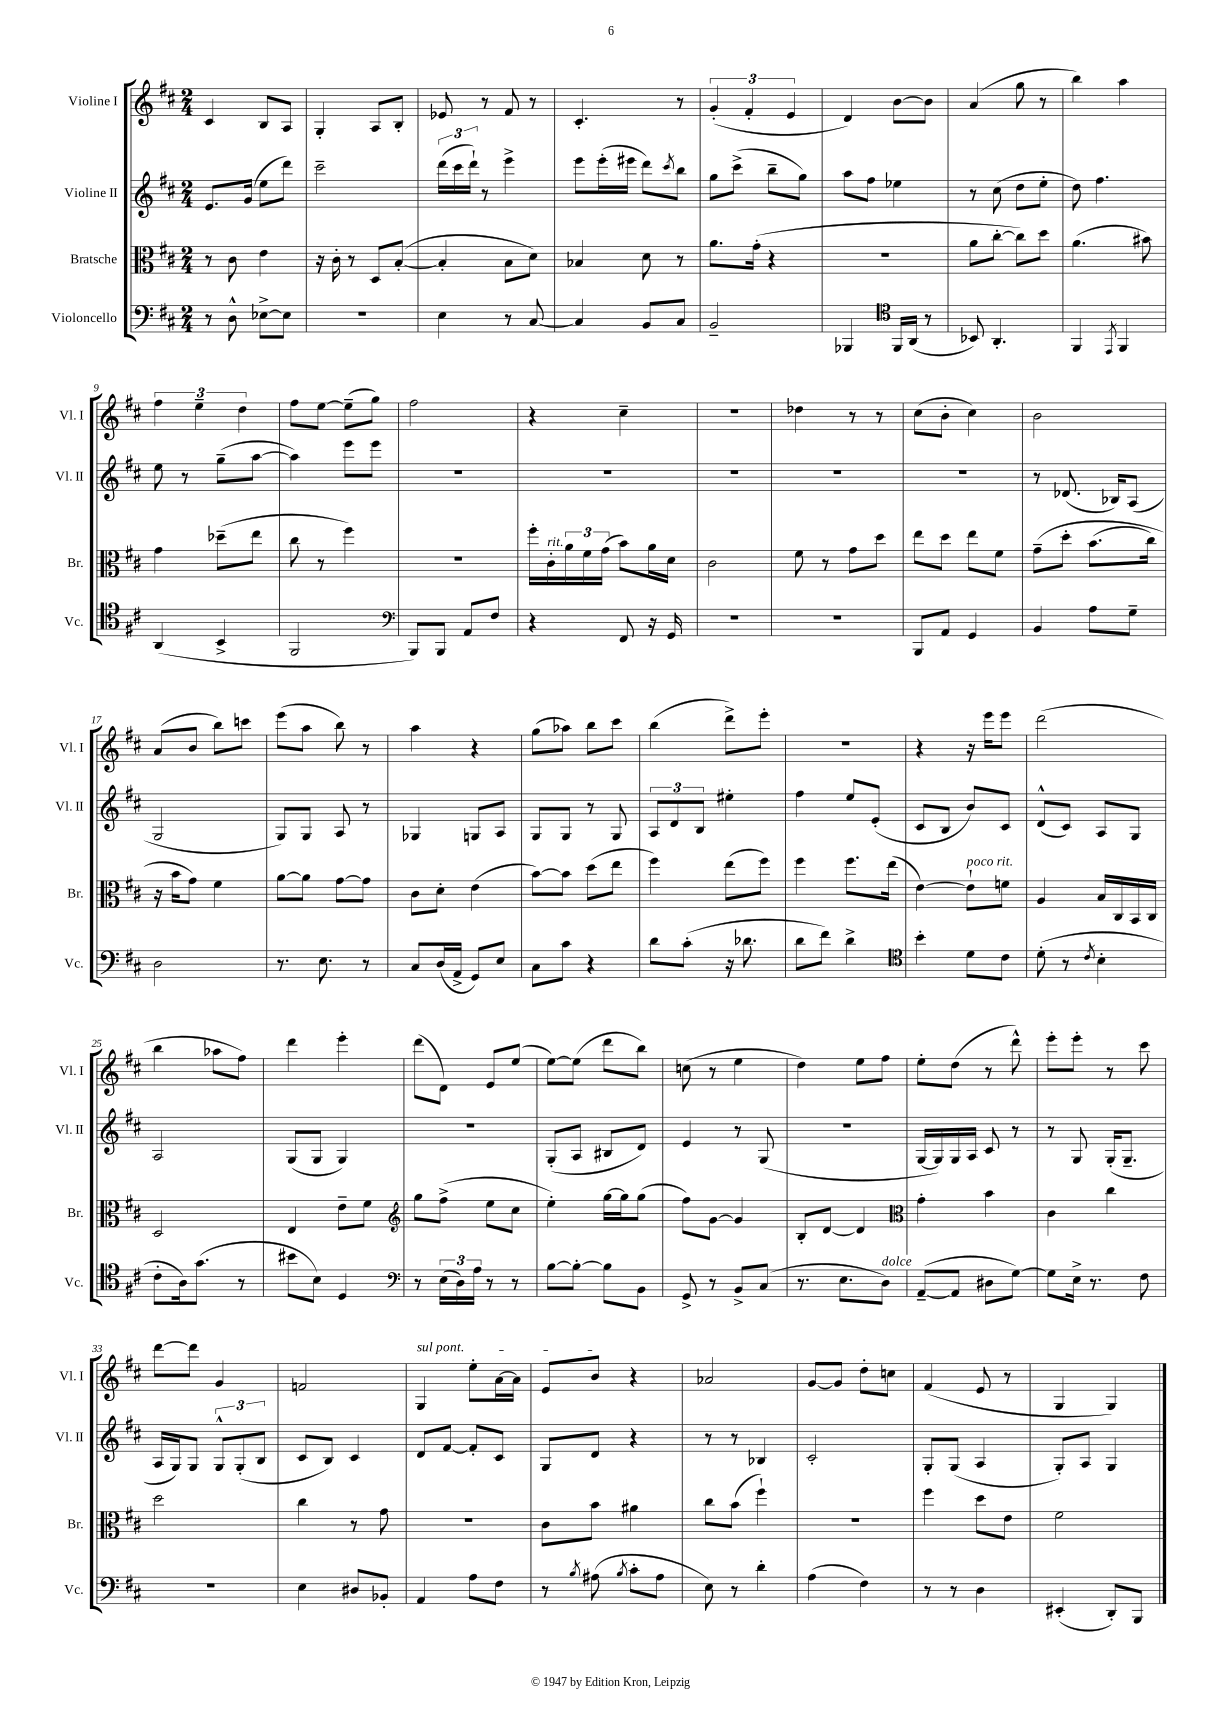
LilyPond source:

<<
\new StaffGroup <<
\new Staff = "s0" \with { instrumentName = "Violine I" shortInstrumentName = "Vl. I" } {
    \clef treble \key d \major \numericTimeSignature \time 2/4
    cis'4 b8 a8 |
    g4-. a8 b8-. |
    ees'8 r8 fis'8 r8 |
    cis'4.-. r8 |
    \tuplet 3/2 { g'4-.( fis'4-. e'4 } |
    d'4) b'8~ b'8 |
    a'4( g''8 r8 |
    b''4) a''4 |
    \tuplet 3/2 { fis''4 e''4-- d''4 } |
    fis''8 e''8~ e''8--( g''8) |
    fis''2 |
    r4 cis''4-- |
    r2 |
    des''4 r8 r8 |
    cis''8( b'8-. cis''4) |
    b'2 |
    a'8( b'8 b''8) c'''8 |
    e'''8( a''8 b''8) r8 |
    a''4 r4 |
    g''8( aes''8) b''8 cis'''8 |
    b''4( d'''8->) e'''8-. |
    R2 |
    r4 r16 e'''16 e'''8 |
    d'''2( |
    b''4 aes''8 fis''8) |
    d'''4 e'''4-. |
    d'''8( d'8) e'8 e''8( |
    e''8~) e''8( d'''8 b''8) |
    c''8( r8 e''4 |
    d''4) e''8 fis''8 |
    e''8-. d''8( r8 d'''8-^) |
    e'''8-. e'''8-. r8 cis'''8 |
    d'''8~ d'''8 g'4 |
    f'2 |
    \once \override TextSpanner.bound-details.left.text = \markup { \italic "sul pont." } g4\startTextSpan e''8-. a'16~ a'16 |
    e'8 b'8\stopTextSpan r4 |
    aes'2 |
    g'8~ g'8 d''8-. c''8 |
    fis'4( e'8 r8 |
    g4 g4) \bar "|." |
}
\new Staff = "s1" \with { instrumentName = "Violine II" shortInstrumentName = "Vl. II" } {
    \clef treble \key d \major \numericTimeSignature \time 2/4
    e'8. g'16( e''8 d'''8) |
    cis'''2-- |
    \tuplet 3/2 { d'''16( cis'''16 d'''16-!) } r8 e'''4-> |
    e'''8 e'''16-.( eis'''16 d'''8) \acciaccatura { cis'''8 } b''8 |
    g''8 cis'''8->( b''8-- g''8) |
    a''8 fis''8 ees''4 |
    r8 cis''8( d''8 e''8-. |
    d''8) fis''4. |
    e''8 r8 g''8--( a''8~ |
    a''4) e'''8 e'''8 |
    r2 |
    R2 |
    R2 |
    R2 |
    R2 |
    r8 des'8.( bes16) a8( |
    g2 |
    g8) g8 a8 r8 |
    ges4 g8 a8 |
    g8 g8 r8 g8 |
    \tuplet 3/2 { a8 d'8 b8 } eis''4-. |
    fis''4 e''8 e'8-.( |
    cis'8 b8 b'8) cis'8 |
    d'8-^( cis'8) a8 g8 |
    a2 |
    g8( g8 g4) |
    R2 |
    g8-.( a8 bis8 d'8) |
    e'4 r8 g8( |
    R2 |
    g16~ g16) g16 a16 cis'8 r8 |
    r8 g8 g16-.( g8.-- |
    a16 g16) g8 \tuplet 3/2 { g8-^ g8-.( b8 } |
    cis'8 b8) cis'4 |
    d'8 fis'8~ fis'8-. cis'8 |
    g8 d'8 r4 |
    r8 r8 bes4 |
    cis'2-. |
    g8-. g8( a4 |
    g8-.) a8 g4 \bar "|." |
}
\new Staff = "s2" \with { instrumentName = "Bratsche" shortInstrumentName = "Br." } {
    \clef alto \key d \major \numericTimeSignature \time 2/4
    r8 cis'8 e'4 |
    r16 cis'16-. r8 d8 b8~-.( |
    b4-. b8 d'8) |
    bes4 d'8 r8 |
    a'8. g'16-.( r4 |
    R2 |
    a'8 cis''8~-. cis''8) d''8 |
    a'4.( bis'8) |
    g'4 des''8--( e''8 |
    cis''8 r8 fis''4) |
    R2 |
    fis''16-. cis'16-.^\markup { \italic "rit." } \tuplet 3/2 { a'16 fis'16 g'16( } b'8) a'16 d'16 |
    cis'2 |
    fis'8 r8 g'8 d''8 |
    e''8 d''8 e''8 fis'8 |
    g'8--\( d''8-. b'8.( cis''16) |
    r16 b'16 g'8\) fis'4 |
    a'8~ a'8 g'8~ g'8 |
    cis'8 d'8-. e'4( |
    b'8~) b'8 d''8( e''8 |
    fis''4) e''8( fis''8) |
    fis''4 fis''8. e''16( |
    e'4~) e'8-!^\markup { \italic "poco rit." } f'8 |
    a4 b16 cis16 b,16 cis16 |
    d2 |
    e4 e'8-- fis'8 |
    \clef treble g''8 fis''8->( e''8 cis''8 |
    e''4-.) g''16~ g''16 g''8( |
    fis''8) g'8~ g'4 |
    b8-. d'8~ d'4 |
    \clef alto g'4-. b'4 |
    cis'4 cis''4 |
    d''2 |
    cis''4 r8 g'8 |
    R2 |
    cis'8 b'8 ais'4 |
    cis''8 b'8( fis''4-!) |
    r2 |
    fis''4 d''8 e'8 |
    fis'2 \bar "|." |
}
\new Staff = "s3" \with { instrumentName = "Violoncello" shortInstrumentName = "Vc." } {
    \clef bass \key d \major \numericTimeSignature \time 2/4
    r8 d8-^ ees8~-> ees8 |
    r2 |
    e4 r8 cis8~ |
    cis4 b,8 cis8 |
    b,2-- |
    bes,,4 \clef tenor fis,16 a,16( r8 |
    bes,8) a,4.-. |
    fis,4 \acciaccatura { e,8 } fis,4 |
    a,4( b,4-> |
    fis,2 |
    \clef bass b,,8) b,,8 a,8 fis8 |
    r4 fis,8 r16 g,16 |
    R2 |
    R2 |
    b,,8 a,8 g,4 |
    b,4 a8 g8-- |
    d2 |
    r8. e8. r8 |
    cis8 d16( a,16-> g,8) e8 |
    cis8 cis'8 r4 |
    d'8 cis'8-.( r16 des'8. |
    d'8 fis'8) d'4-> |
    \clef tenor b'4-. d'8 cis'8 |
    d'8-.( r8 \acciaccatura { cis'8 } b4-. |
    cis'8-. a16) g'8.( r8 |
    bis'8 b8) d4 |
    \clef bass r8 \tuplet 3/2 { e16( d16) a16 } r8 r8 |
    b8~ b8~-. b8 b,8 |
    g,8-> r8 b,8-> cis8( |
    r8. e8. d8^\markup { \italic "dolce" }) |
    a,8~--( a,8 dis8 g8~) |
    g8 e16-> r8. fis8 |
    R2 |
    e4 dis8 bes,8-. |
    a,4 a8 fis8 |
    r8 \acciaccatura { b8 } ais8( \acciaccatura { b8 } cis'8-. ais8 |
    e8) r8 d'4-. |
    a4( fis4) |
    r8 r8 d4 |
    eis,4-.( d,8-.) b,,8 \bar "|." |
}
>>
>>
